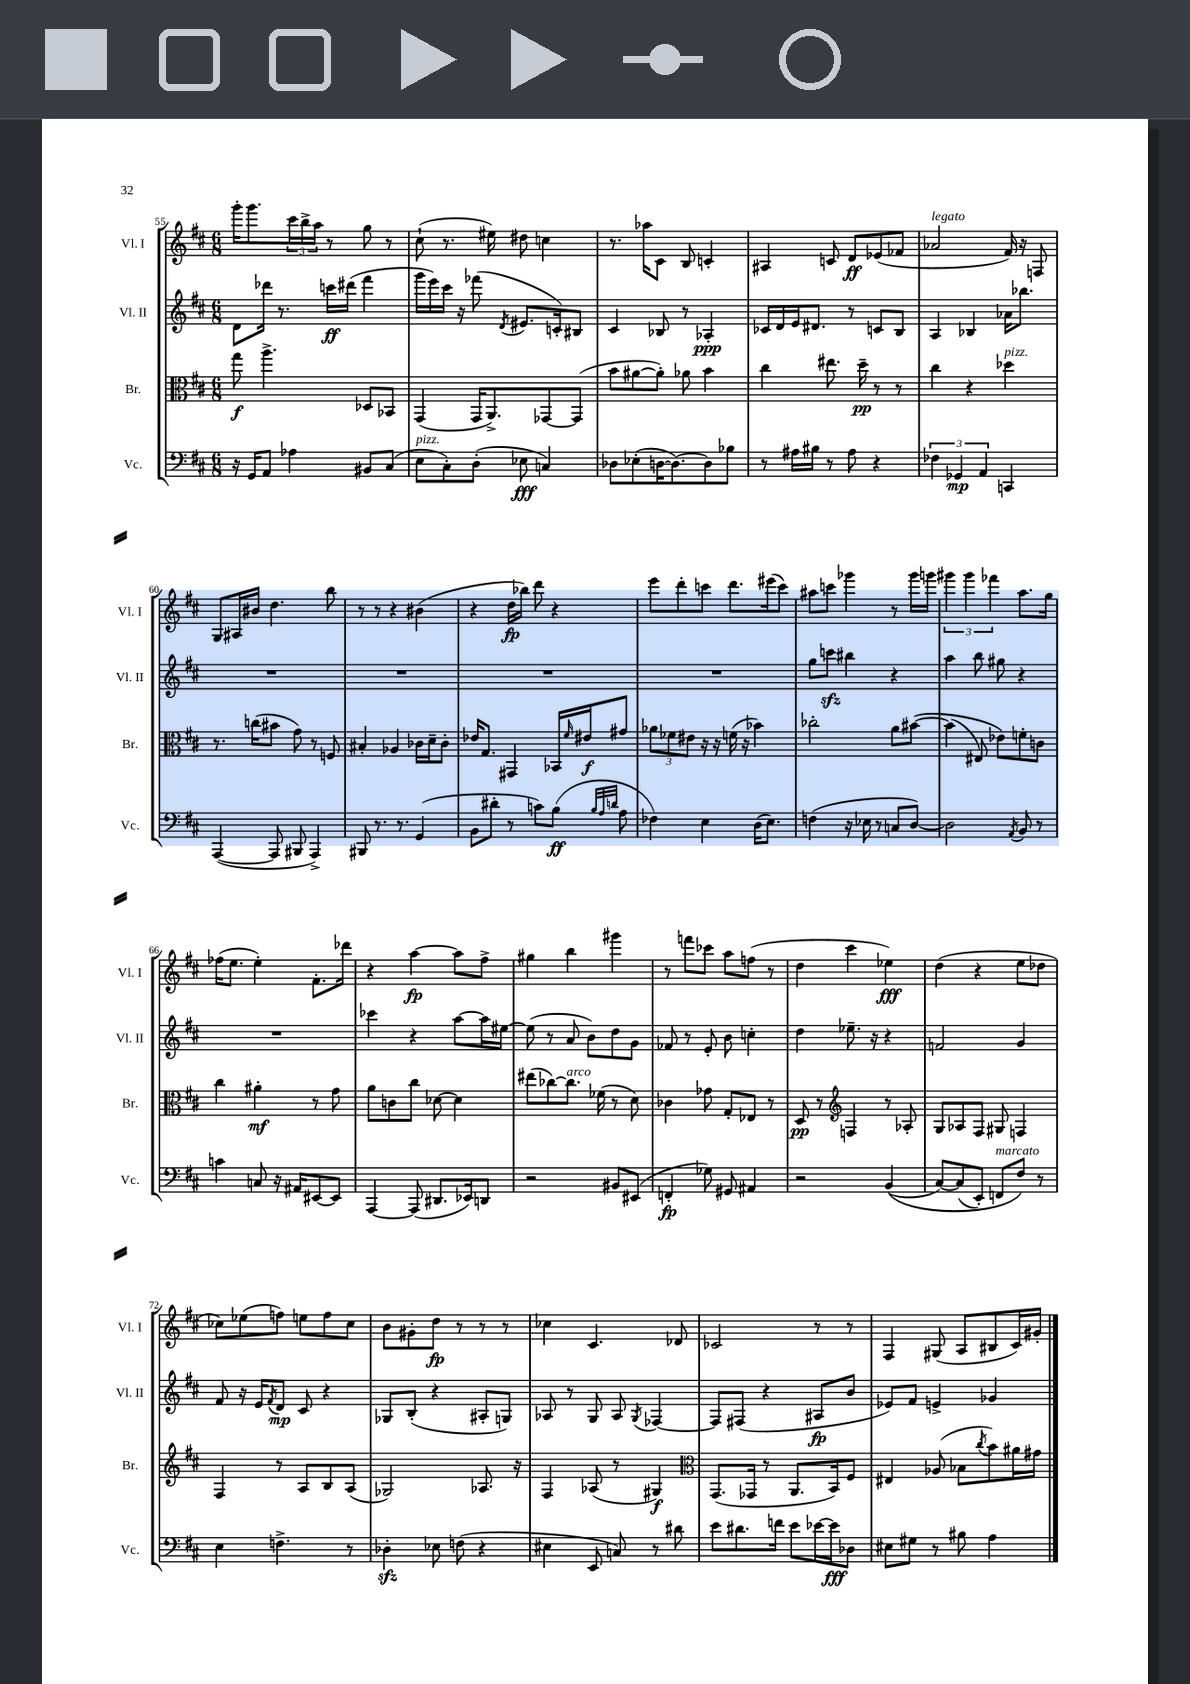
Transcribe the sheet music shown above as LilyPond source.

<<
\new StaffGroup <<
\new Staff = "s0" \with { instrumentName = "Vl. I" shortInstrumentName = "Vl. I" } {
    \clef treble \key d \major \numericTimeSignature \time 6/8
    g'''16-. g'''8. \tuplet 3/2 { cis'''16 b''16-> a''16 } r8 g''8 r8 |
    cis''8-!( r8. eis''16) dis''8 c''4 |
    r8. aes''16 cis'8 b8 c'4-. |
    ais4 c'8 d'8\ff ees'8( fes'8 |
    aes'2^\markup { \italic "legato" } fis'16) r16 f8 |
    g8 ais16 bis'16 d''4. b''8 |
    r8 r8 r4 bis'4( |
    r4 d''16\fp bes''16) d'''8 r4 |
    e'''8 d'''8-. c'''8 d'''8. eis'''16( c'''8) |
    ais''8 c'''8 ges'''4 r8 ges'''16 g'''16 |
    \tuplet 3/2 { gis'''4 gis'''4 fes'''4 } a''8. g''16 |
    fes''16( e''8. e''4-.) fis'8.-. des'''16 |
    r4 a''4~\fp a''8 fis''8-> |
    gis''4 b''4 gis'''4 |
    r8 f'''8 ces'''8 a''8 f''8( r8 |
    d''4 cis'''4 ees''4\fff) |
    d''4( r4 e''8 des''8 |
    ces''8) ees''8( f''8) e''8 f''8 ces''8 |
    b'8 gis'8-. d''8\fp r8 r8 r8 |
    ces''4 cis'4. des'8 |
    ces'2 r8 r8 |
    fis4 gis8( a8 bis8 cis'16) gis'16-. \bar "|." |
}
\new Staff = "s1" \with { instrumentName = "Vl. II" shortInstrumentName = "Vl. II" } {
    \clef treble \key d \major \numericTimeSignature \time 6/8
    d'8 des'''16 r8. c'''16\ff dis'''16( fis'''4 |
    g'''16 e'''16) cis'''16 r16 fes'''8( \acciaccatura { d'8 } eis'8. c'16-.) bis8 |
    cis'4 bes8 r8 aes4-.\ppp |
    ces'16 d'16 e'16 dis'8. r8 c'8 b8 |
    a4 bes4 aes'16 bes''8. |
    R2. |
    R2. |
    R2. |
    R2. |
    g''8 c'''8\sfz bis''4 r4 |
    a''4 b''8 gis''8 r4 |
    R2. |
    ces'''4 r4 a''8~ a''16 eis''16~ |
    eis''8( r8 a'8 b'8) d''8 g'8 |
    fes'8 r8 e'8-. b'8 c''4-. |
    d''4 ees''8.-- r16 r4 |
    f'2 g'4 |
    fis'8 r16 e'16 \acciaccatura { fis'8 } d'8\mp cis'8 r4 |
    ges8 b8-.( r4 ais8-. g8) |
    aes8 r8 g8 aes8 \acciaccatura { g8 } fes4~ |
    fes8 fis8( r4 ais8\fp b'8 |
    ees'8) fis'8 e'4-> ges'4 \bar "|." |
}
\new Staff = "s2" \with { instrumentName = "Br." shortInstrumentName = "Br." } {
    \clef alto \key d \major \numericTimeSignature \time 6/8
    g''8\f a''4.-> des8 bes,8 |
    g,4( g,16 a,8.->) ges,8~ ges,8( |
    b'8 ais'8~ ais'8-.) aes'8 b'4 |
    cis''4 eis''8. d''16--\pp r8 r8 |
    cis''4 r4 des''4^\markup { \italic "pizz." } |
    r8. c''16( bis'8 g'8) r8 f8 |
    bis4-. aes4 ces'16 d'16-- ces'8-. |
    ees'16 g8. gis,4 bes,16 \grace { fis'16 } eis'16\f gis'8 |
    \tuplet 3/2 { aes'8 fes'8 eis'8 } r16 r16 f'16( r16 bes'4) |
    ces''2-. a'8 bis'8~\( |
    bis'4( eis8) ees'8\) f'8-. c'8 |
    cis''4 ais'4-.\mf r8 g'8 |
    a'8 c'8 cis''8 des'8~ des'4 |
    eis''8( ces''8~) ces''8.^\markup { \italic "arco" } fes'16( r8 d'8) |
    ces'4 ges'8 g8-. ees8 r8 |
    d8\pp r8 \clef treble f4 r8 aes8-. |
    g8 aes8 fis8 gis8 f4 |
    fis4 r8 a8 b8 a8( |
    ges2) aes8. r16 |
    fis4 aes8( r8 gis4\f) |
    \clef alto g,8.( ges,16 r8 a,8. b,16) fis8 |
    eis4 aes8( bes8 \acciaccatura { cis''8 } b'8) ais'16 gis'16 \bar "|." |
}
\new Staff = "s3" \with { instrumentName = "Vc." shortInstrumentName = "Vc." } {
    \clef bass \key d \major \numericTimeSignature \time 6/8
    r16 g,16 a,8 aes4 bis,8 cis8( |
    e8^\markup { \italic "pizz." } cis8-.) d8-.( ees8\fff c4) |
    des8 ees8-.( d16~ d8.~) d8 bes8 |
    r8 ais16 bis16 r8 ais8 r4 |
    \tuplet 3/2 { fes4 ges,4\mp a,4 } c,4 |
    a,,4~( a,,8 bis,,8 a,,4->) |
    bis,,8 r8. r8. g,4( |
    b,8 dis'8-. r8 c'8) b8\ff( \grace { b32 a32 d'32 } a8 |
    fes4) e4 d16( e8.) |
    f4( r16 ees16 r8 c8 d8~) |
    d2 \acciaccatura { a,8 } b,8 r8 |
    c'4 c8 r16 ais,16 eis,8~ eis,8 |
    a,,4~ a,,8( dis,8. ees,16) d,8 |
    r2 bis,8 eis,8( |
    f,4-.\fp ges8) gis,8 ais,4 |
    r2 b,4(\( |
    cis8~) cis8( e,8-.) f,8^\markup { \italic "marcato" } fis8\) r8 |
    e4 f4.-> r8 |
    des4-.\sfz ees8 f8( r4 |
    eis4 e,8 c8) r8 dis'8 |
    e'8 dis'8. f'16 e'8 ees'16~ ees'16\fff des8 |
    eis8 gis8 r8 bis8 a4 \bar "|." |
}
>>
>>
\layout { \context { \Score currentBarNumber = #55 } }
